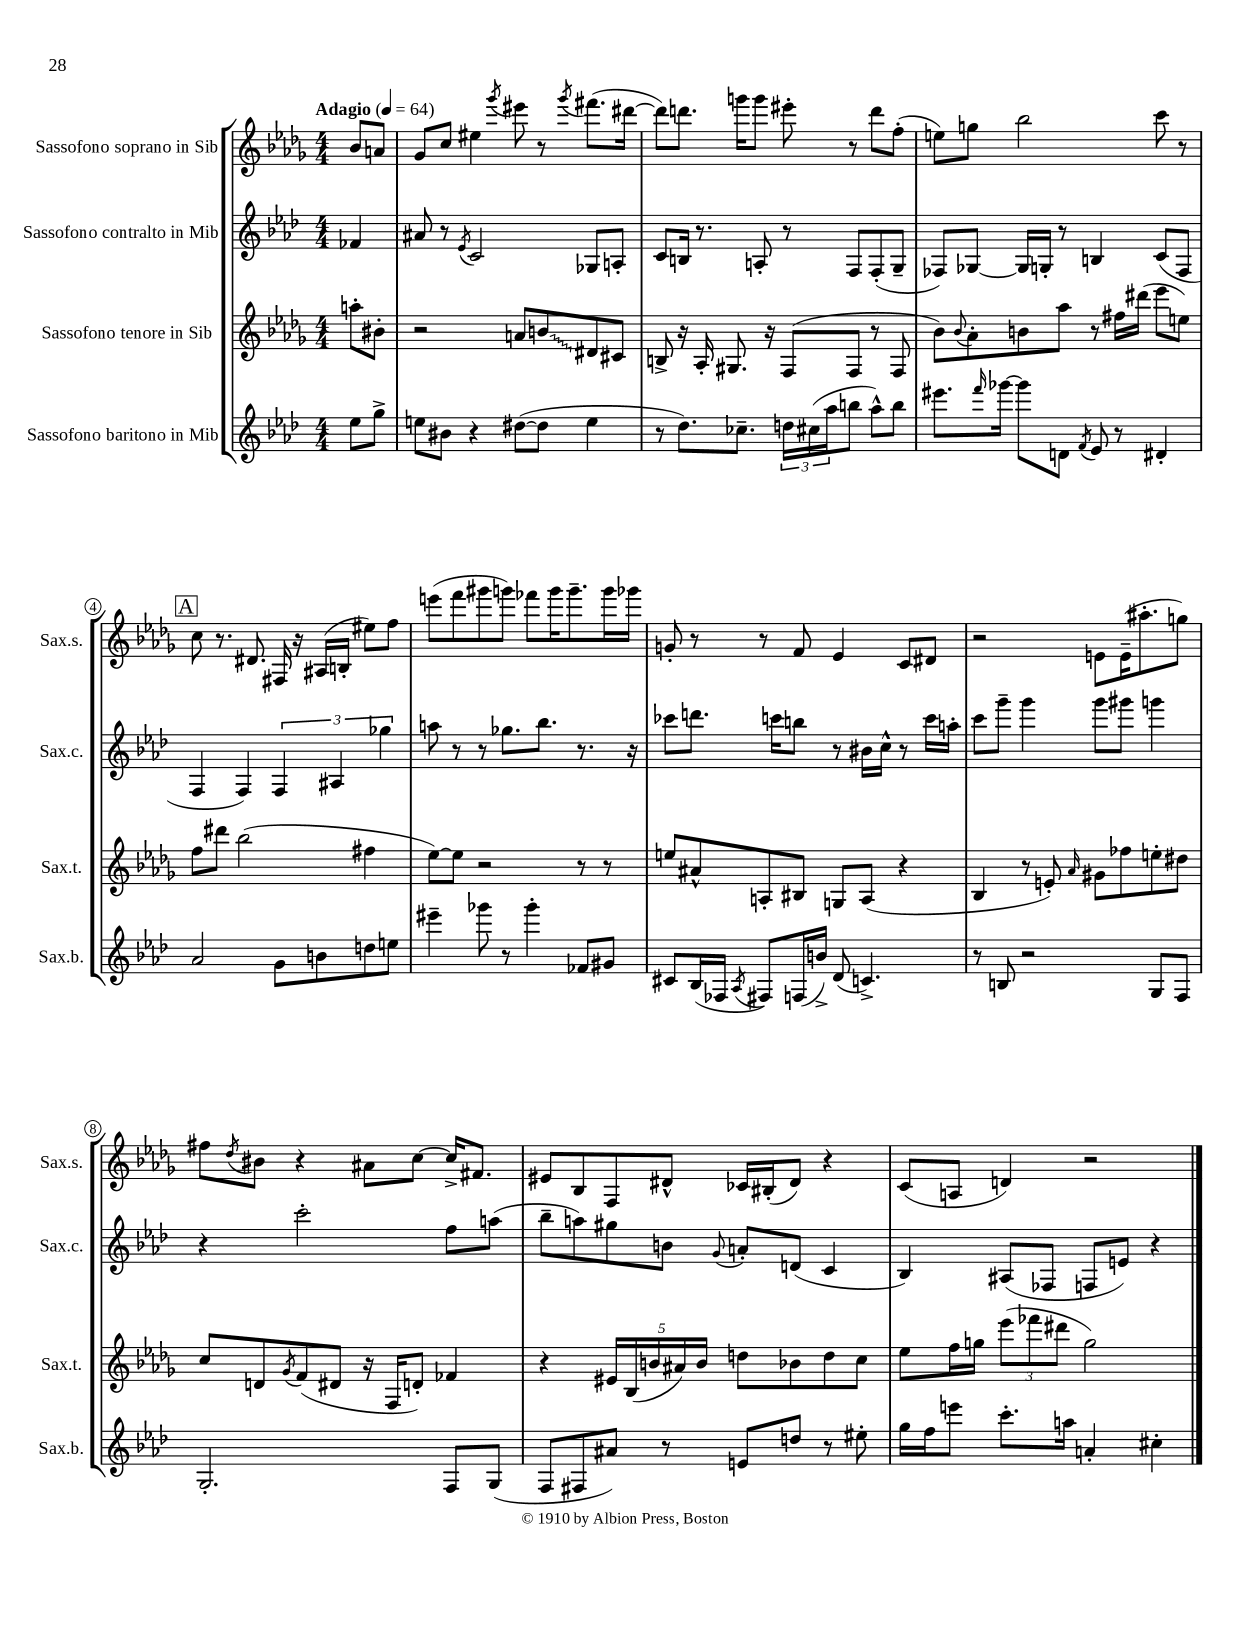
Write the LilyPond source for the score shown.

<<
\new StaffGroup <<
\new Staff = "s0" \with { instrumentName = "Sassofono soprano in Sib" shortInstrumentName = "Sax.s." } {
    \clef treble \key des \major \numericTimeSignature \time 4/4 \partial 4 \tempo "Adagio" 4 = 64
    bes'8 a'8 |
    ges'8 c''8 eis''4 \acciaccatura { ges'''8 } eis'''8 r8 \acciaccatura { ges'''8 } fis'''8.( dis'''16~ |
    dis'''8) d'''8. g'''16 g'''8 eis'''8-. r8 d'''8 f''8-.( |
    e''8) g''8 bes''2 c'''8 r8 |
    \mark \markup { \box "A" } c''8 r8. dis'8. fis16 r16 ais16( b16-. eis''8) f''8 |
    e'''8( f'''8 gis'''8 g'''8) fes'''8 g'''16 g'''8.-- g'''16 ges'''16 |
    g'8-. r8 r8 f'8 ees'4 c'8 dis'8 |
    r2 e'8 e'16--( ais''8.-. g''8) |
    fis''8 \acciaccatura { des''8 } bis'8 r4 ais'8 c''8~ c''16-> fis'8. |
    eis'8 bes8 f8 dis'8-^ ces'16 bis16-.( dis'8) r4 |
    c'8( a8 d'4) r2 \bar "|." |
}
\new Staff = "s1" \with { instrumentName = "Sassofono contralto in Mib" shortInstrumentName = "Sax.c." } {
    \clef treble \key aes \major \numericTimeSignature \time 4/4 \partial 4
    fes'4 |
    ais'8 r8 \acciaccatura { ees'8 } c'2 ges8 a8-. |
    c'8 b16 r8. a8-. r8 f8 f8-.( g8-- |
    fes8) ges8~ ges16 g16-. r8 b4 c'8( fes8 |
    \mark \markup { \box "A" } f4 f4) \tuplet 3/2 { f4 ais4 ges''4 } |
    a''8 r8 r8 ges''8. bes''8. r8. r16 |
    ces'''8 d'''8. c'''16 b''8 r8 bis'16 c''16-^ r8 c'''16 a''16-. |
    c'''8 g'''8-- g'''4 g'''8 gis'''8 g'''4 |
    r4 c'''2-. f''8 a''8( |
    bes''8-- a''8) gis''8 b'8 \appoggiatura { g'8 } a'8-. d'8( c'4 |
    bes4) ais8( fes8 f8 e'8) r4 \bar "|." |
}
\new Staff = "s2" \with { instrumentName = "Sassofono tenore in Sib" shortInstrumentName = "Sax.t." } {
    \clef treble \key des \major \numericTimeSignature \time 4/4 \partial 4
    a''8-. bis'8-. |
    r2 a'8 \once \override Glissando.style = #'zigzag b'8\glissando dis'8 cis'8 |
    b8-> r16 aes16-. gis8. r16 f8( f8 r8 f8 |
    bes'8) \appoggiatura { bes'8 } aes'8-. b'8 aes''8 r8 fis''16 dis'''16( ees'''8 e''8) |
    \mark \markup { \box "A" } f''8 dis'''8 bes''2( fis''4 |
    ees''8~) ees''8 r2 r8 r8 |
    e''8 ais'8-^ a8-. bis8 g8 a8( r4 |
    bes4 r8 e'8-.) \grace { aes'16 } gis'8 fes''8 e''8-. dis''8 |
    c''8 d'8 \acciaccatura { ges'8 } f'8( dis'8 r16 f16 d'8-.) fes'4 |
    r4 \tuplet 5/4 { eis'16 bes16( b'16 ais'16) b'16 } d''8 bes'8 d''8 c''8 |
    ees''8 f''16 g''16 \tuplet 3/2 { ees'''8( fes'''8 dis'''8 } g''2) \bar "|." |
}
\new Staff = "s3" \with { instrumentName = "Sassofono baritono in Mib" shortInstrumentName = "Sax.b." } {
    \clef treble \key aes \major \numericTimeSignature \time 4/4 \partial 4
    ees''8 g''8-> |
    e''8 bis'8 r4 dis''8~( dis''8 e''4 |
    r8 des''8.) ces''8.-- \tuplet 3/2 { d''16 cis''16( aes''16 } b''8 aes''8-^) b''8 |
    eis'''8. \grace { f'''16 } ges'''16~ ges'''8 d'8 \acciaccatura { f'8 } ees'8 r8 dis'4-. |
    \mark \markup { \box "A" } aes'2 g'8 b'8 d''8 e''8 |
    eis'''4-- ges'''8 r8 ges'''4-. fes'8 gis'8 |
    cis'8 bes16( fes16 \acciaccatura { aes8 } fis8) f16( b'16->) des'8( c'4.->) |
    r8 b8 r2 g8 f8 |
    g2.-. f8 g8( |
    f8 fis8 ais'8) r8 e'8 d''8 r8 eis''8-. |
    g''16 f''16 e'''8 c'''8.-. a''16 a'4-. cis''4-. \bar "|." |
}
>>
>>
\layout { \context { \Score \override BarNumber.stencil = #(make-stencil-circler 0.1 0.3 ly:text-interface::print) } }
